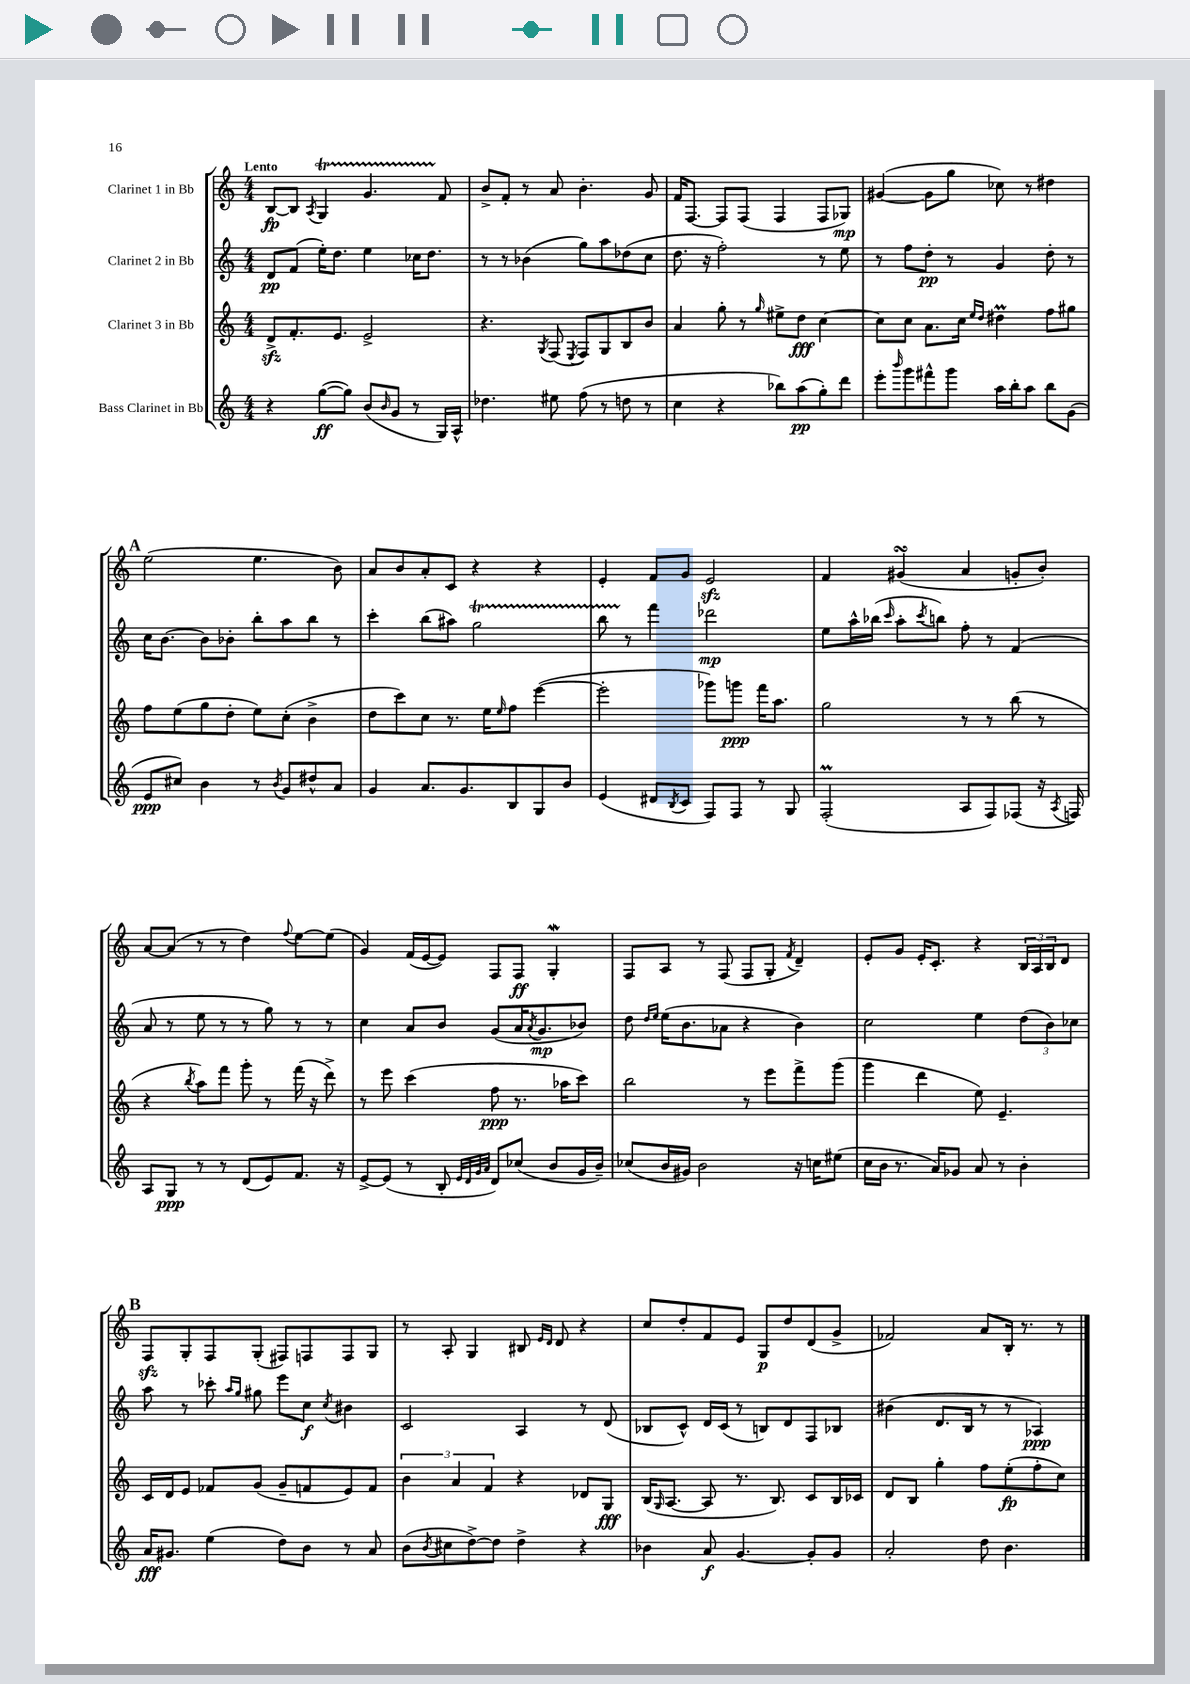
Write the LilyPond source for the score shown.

<<
\new StaffGroup <<
\new Staff = "s0" \with { instrumentName = "Clarinet 1 in Bb" } {
    \clef treble \key c \major \numericTimeSignature \time 4/4 \tempo "Lento"
    b8~\fp b8 \acciaccatura { a8 } g4\startTrillSpan g'4. f'8\stopTrillSpan |
    b'8-> f'8-. r8 a'8 b'4.-. g'8 |
    f'16 f8.~ f8 f8( f4 f8 ges8\mp) |
    gis'4~( gis'8 g''8 ces''8) r8 dis''4 |
    \mark \markup { \bold "A" } e''2( e''4. b'8) |
    a'8 b'8 a'8-. c'8 r4 r4 |
    e'4-. f'8 g'8 e'2\sfz |
    f'4 gis'4\turn( a'4 g'8-. b'8-.) |
    a'8~ a'8( r8 r8 d''4) \appoggiatura { f''8 } e''8~ e''8( |
    g'4) f'16( e'16~ e'8) f8 f8\ff g4-.\mordent |
    f8 a8 r8 f8( f8 g8-. \acciaccatura { f'8 } d'4--) |
    e'8-. g'8 e'16-. c'8.-. r4 \tuplet 3/2 { b16 a16 b16 } d'8 |
    \mark \markup { \bold "B" } f8\sfz g8-. f8 g8-.( fis8) f8 f8 g8 |
    r8 a8-. g4 bis8 \grace { e'16 d'16 } d'8 r4 |
    c''8 d''8-. f'8 e'8 g8\p d''8 d'8( g'8-> |
    fes'2) a'8 b16-. r8. r8 \bar "|." |
}
\new Staff = "s1" \with { instrumentName = "Clarinet 2 in Bb" } {
    \clef treble \key c \major \numericTimeSignature \time 4/4
    d'8\pp f'8( e''16-.) d''8. e''4 ces''16 d''8. |
    r8 r8 bes'4( g''8) a''8 des''8( c''8 |
    d''8. r16 f''2-.) r8 e''8 |
    r8 f''8 d''8-.\pp r8 g'4 d''8-. r8 |
    \mark \markup { \bold "A" } c''16 b'8.~ b'8 bes'8-. b''8-. a''8 b''8 r8 |
    c'''4-. b''8( ais''8) g''2\startTrillSpan |
    b''8 r8\stopTrillSpan f'''4 des'''2\mp |
    e''8 a''16-^ bes''16( \grace { c'''16 } a''8-. \acciaccatura { c'''8 } b''8) f''8-. r8 f'4( |
    a'8 r8 e''8 r8 r8 g''8) r8 r8 |
    c''4 a'8 b'8 g'8( a'16 \acciaccatura { a'8 } g'8.\mp bes'8) |
    d''8 \grace { d''16 e''16 } e''16( b'8. aes'8 r4 b'4) |
    c''2 e''4 \tuplet 3/2 { d''8( b'8) ces''8 } |
    \mark \markup { \bold "B" } a''8 r8 ces'''8-. \grace { a''16 g''16 } gis''8 e'''8 c''8\f \acciaccatura { c''8 } bis'4 |
    c'2 a4 r8 d'8( |
    bes8 c'8-^) d'16 c'16( r8 b8) d'8 f8 bes8 |
    bis'4( d'8. b16 r8 r8 aes4\ppp) \bar "|." |
}
\new Staff = "s2" \with { instrumentName = "Clarinet 3 in Bb" } {
    \clef treble \key c \major \numericTimeSignature \time 4/4
    d'8->\sfz f'8.-. e'8. e'2-> |
    r4. \acciaccatura { g8 } f8( \acciaccatura { e8 } f8) g8 b8 b'8 |
    a'4 g''8-. r8 \grace { g''16 } eis''8-> d''8\fff c''4~ |
    c''8 c''8 a'8. c''16 \grace { e''16 d''16 } dis''4\prall f''8 gis''8 |
    \mark \markup { \bold "A" } f''8 e''8( g''8 d''8-. e''8) c''8-.( b'4-> |
    d''8 c'''8) c''8 r8. e''16 \grace { e''16 } f''8 e'''4~( |
    e'''2-. ges'''8) g'''8\ppp f'''16 a''8. |
    g''2 r8 r8 b''8( r8 |
    r4 \acciaccatura { b''8 } a''8) f'''8 g'''8-. r8 f'''16( r16 d'''8->) |
    r8 e'''8 c'''4( f''8\ppp r8. aes''16 c'''8) |
    b''2 r8 e'''8 f'''8-> g'''8( |
    g'''4 d'''4 e''8) e'4.-- |
    \mark \markup { \bold "B" } c'16 d'16 e'8 fes'8 g'8( g'8-- f'8 e'8) f'8 |
    \tuplet 3/2 { b'4 a'4 f'4 } r4 des'8 g8\fff |
    b16( \grace { g16 } a8.~ a8 r8. b8.) c'8 b16 ces'16 |
    d'8 b8 g''4-. f''8 e''8-.\fp( f''8-. c''8) \bar "|." |
}
\new Staff = "s3" \with { instrumentName = "Bass Clarinet in Bb" } {
    \clef treble \key c \major \numericTimeSignature \time 4/4
    r4 g''8~\ff( g''8) b'8( \grace { b'16 } g'8 r8 g16) a16-^ |
    des''4. eis''8 f''8( r8 d''8 r8 |
    c''4 r4 bes''8) a''8\pp( g''8-.) d'''8 |
    e'''8-. \grace { b'''16 } g'''8 fis'''8-^ g'''8 a''16 b''16-. a''8 b''8 g'8( |
    \mark \markup { \bold "A" } e'8\ppp cis''8) b'4 r8 \acciaccatura { b'8 } g'8 dis''8-^ a'8 |
    g'4 a'8. g'8. b8 g8 b'8 |
    e'4( dis'8 \acciaccatura { b8 } c'8 f8) f8 r8 g8 |
    f2-.\prall( a8 f8) fes8( r16 \acciaccatura { a8 } f16) |
    a8 g8\ppp r8 r8 d'8( e'8) f'8. r16 |
    e'8~-> e'8( r8 b8-. \grace { e'32 d'32 g'32 a'32 } d'8) ces''8( b'8 g'16 b'16--) |
    ces''8( b'16 gis'16) b'2 r16 c''16 eis''8( |
    c''16 b'16 r8. a'16) ges'8 a'8 r8 b'4-. |
    \mark \markup { \bold "B" } a'16\fff gis'8. e''4( d''8) b'8 r8 a'8 |
    b'8( \acciaccatura { b'8 } cis''8 d''8~->) d''8 d''4-> r4 |
    bes'4 a'8\f g'4.~ g'8-. g'8 |
    a'2-. d''8 b'4. \bar "|." |
}
>>
>>
\layout { \context { \Score \remove "Bar_number_engraver" } }
